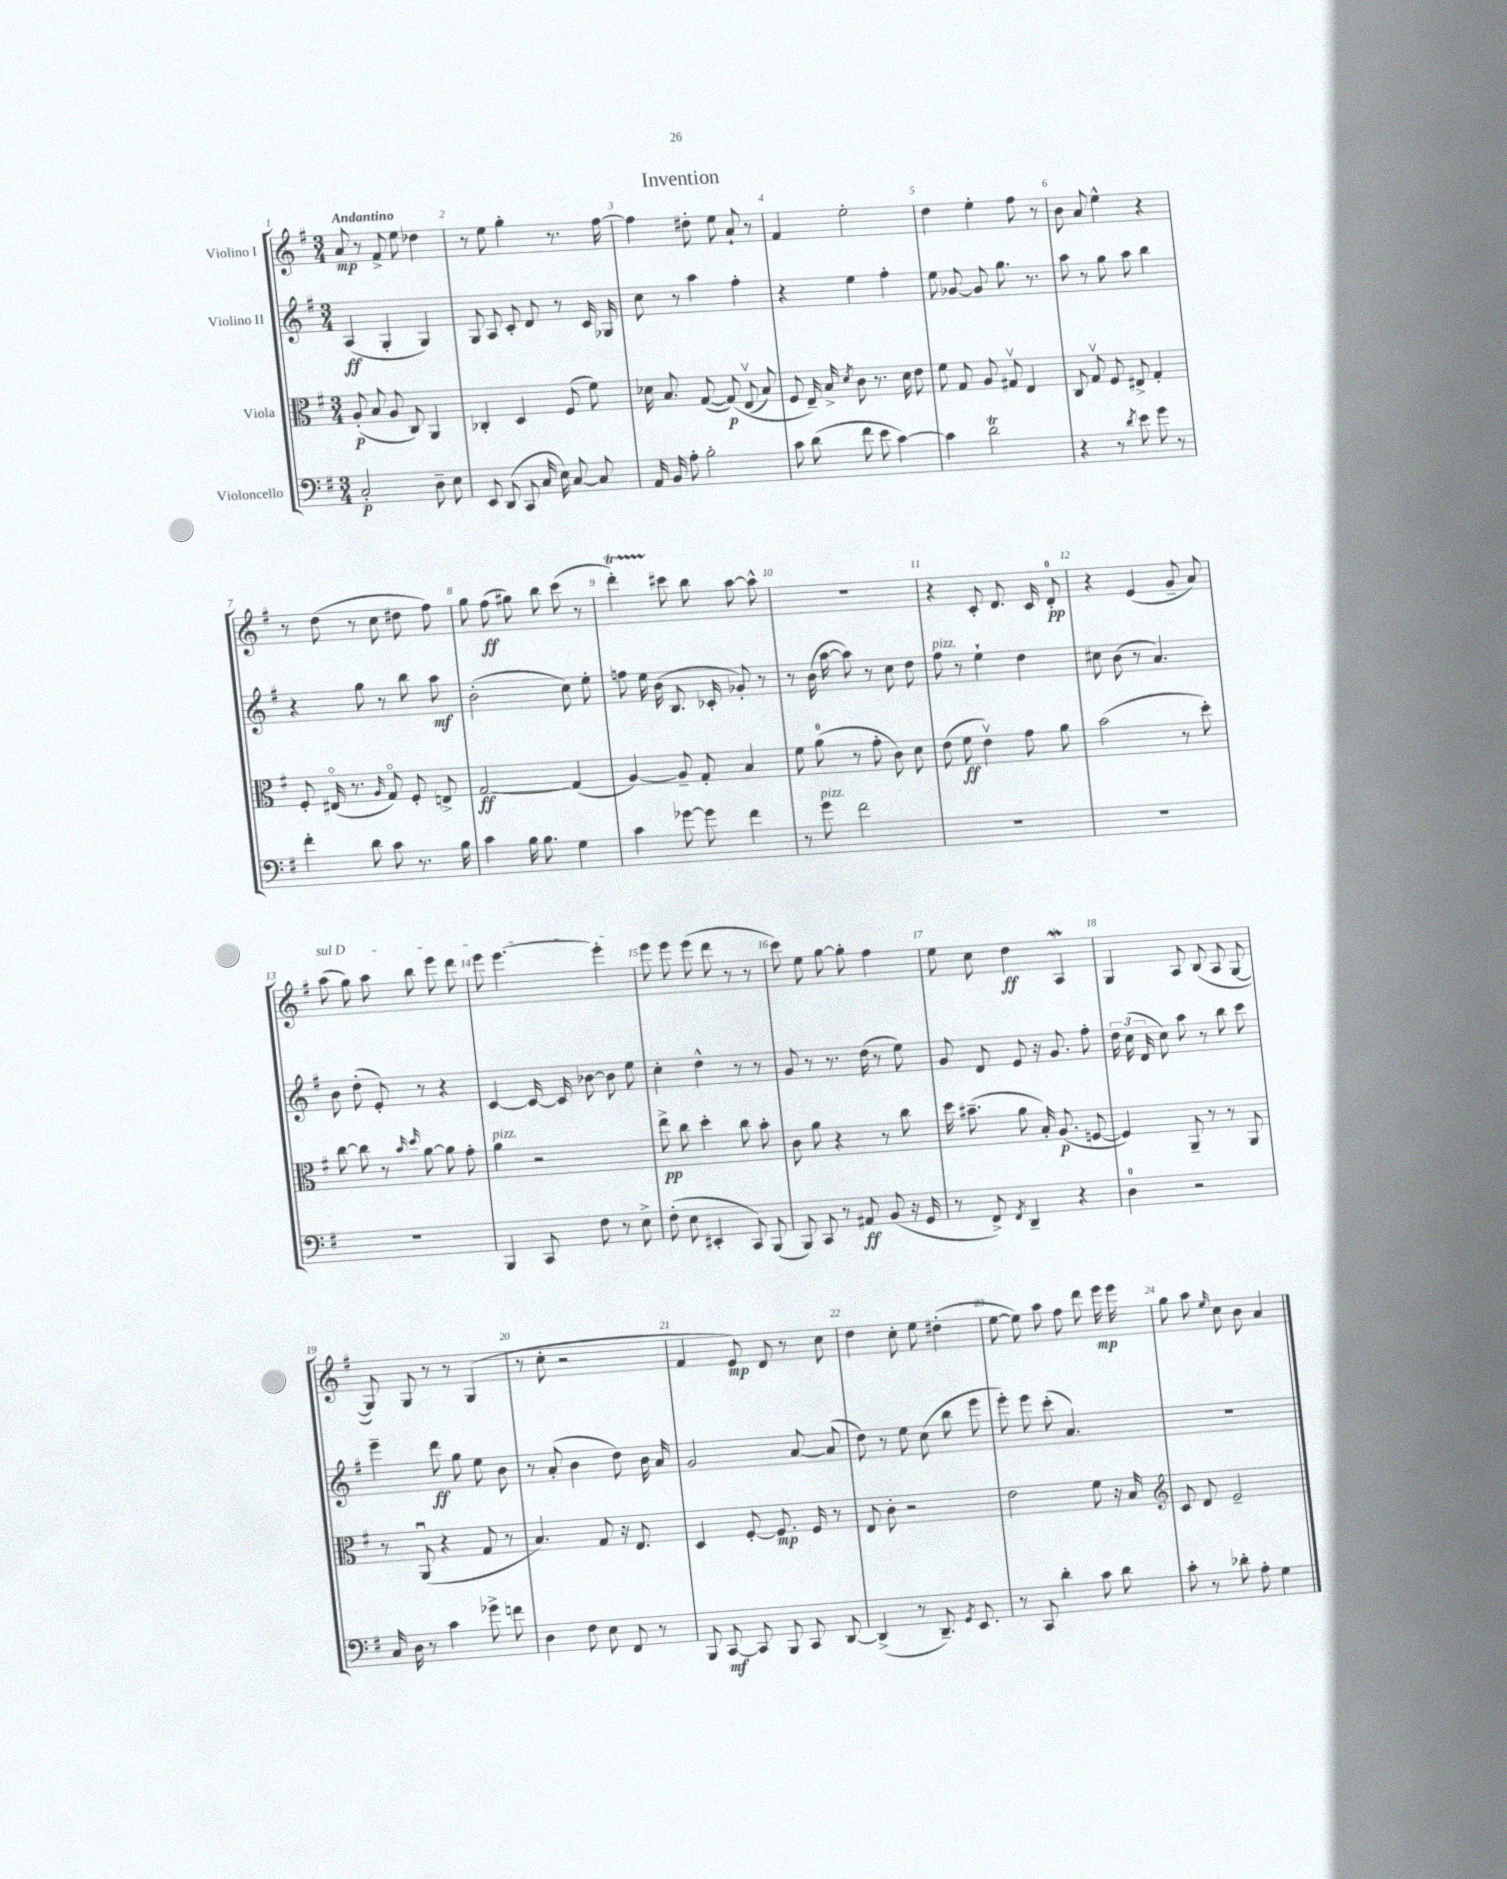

**kern	**kern	**kern	**kern
*staff4	*staff3	*staff2	*staff1
*clefF4	*clefC3	*clefG2	*clefG2
*k[f#]	*k[f#]	*k[f#]	*k[f#]
*M3/4	*M3/4	*M3/4	*M3/4
2C'	(8A'	(4A	8a
.	8B	.	8r
.	8A	4G'	8f#^
.	8C)	.	8ee
8D~	4AA	4G)	4dd-
8E	.	.	.
=	=	=	=
8EE	4C-'	8G	8r
(8DD	.	8A	8ee
8CC	4D	8c'	4gg'
16C	.	8d	.
16E)	.	.	.
[8C	(8F#	8r	8.r
8C]	8f#)	16c	.
.	.	16G-	[16ff#
=	=	=	=
16AA	16d-	8cc	4ff#]
16BB	8.B	.	.
8A'	.	8r	.
2B'	([8G	4aa	8dd#'
.	&(8G])	.	8ee
.	(8Ev	4ff#'	8a`
.	8B)	.	8r
=	=	=	=
8c	8F#	4r	4f#
(8d	16E~&)	.	.
.	16B^	.	.
.	8qd	.	.
8f#	8c	4ee	2ee'
8e	8.r	.	.
[4c)	.	4ff#'	.
.	16d	.	.
.	8e	.	.
=	=	=	=
4c]	8f#	8ee	4dd
.	8G	[8g-	.
2d	8A	8g-]	4ee'
.	8G#v	8.gg	.
.	4E	.	8ff#
.	.	8.r	.
.	.	.	8r
=	=	=	=
4r	8C	8aa	8b
.	8Gv	8r	8a
8r	8F#	8gg	4ee^^
8qd	.	.	.
8e	8E#^	8aa	.
8g	4G'	4bb	4r
8r	.	.	.
=	=	=	=
4f#'	8F#'	4r	8r
.	(16E#o	.	(8dd
.	8.r	.	.
8d	.	8gg	8r
.	16qqA	.	.
8c	8Go)	8r	8cc
8.r	8F#'	8bb	8dd#
.	8E^	8aa	8ff#)
16B	.	.	.
=	=	=	=
4c	[2G	(2b'	8gg
.	.	.	(8ff#
16B	.	.	8gg#)
8.B	.	.	.
.	.	.	8bb
4G	(4G]	8cc)	(8ccc
.	.	8ee'	8r
=	=	=	=
4c	[4A)	8ff	4ddd')
.	.	16ee	.
.	.	(16b	.
[8g-	8A~]	8.B	8ccc#
8g-]	8G'	.	8bb
.	.	16c-'	.
4f#	4B	8g-')	[8aa
.	.	8r	8aa^^]
=	=	=	=
8r	8f#	8r	2.r
8g	(8a	(16b	.
.	.	[16aa	.
2f#	8r	8aa])	.
.	8g'	8r	.
.	8c)	8cc	.
.	8d	8dd	.
=	=	=	=
2.r	(8e	8ff#	4r
.	8f#	8r	.
.	4ev)	4ee`	8c'
.	.	.	8.d
.	8g	4dd	.
.	.	.	16c
.	8a	.	8d'
=	=	=	=
2.r	(2b	8cc#	4r
.	.	(8b	.
.	.	8r	(4e
.	.	4.a)	.
.	8r	.	8g~
.	8dd')	.	8a)
=	=	=	=
2.r	[8cc	8b	(8aa
.	8cc]	(8dd'	8gg)
.	8r	8e')	8aa
.	16qqb	.	.
.	16qqdd	.	.
.	[8a	8r	8bb
.	8a]	4r	8eee
.	8g'	.	8ddd
=	=	=	=
4BBB	4a	[4c	8eee
.	.	.	[4.eee
8CC	2r	16c_	.
.	.	16c]	.
8F#	.	[8b-	.
8r	.	8b-]	4eee']
8E^	.	8ee	.
=	=	=	=
(8F#'	8ee^	4cc'	8eee
8E	8cc	.	8eee
4EE#'	4dd'	4dd^^	(8eee
.	.	.	8ddd
8CC)	8cc	8r	8r
(8BBB	8b'	8r	8r
=	=	=	=
8BBB)	8c	8g	8ccc)
8CC	8a	8r	8ee
8r	4r	8.r	[8gg
8AA#	.	.	8gg']
.	.	(16dd	.
(8BB	8r	8r	4ff#
16r	8cc	8ee)	.
16GG	.	.	.
=	=	=	=
8r	16dd	8g	8ee
.	(8.b#~	.	.
8FF#^)	.	8d	8cc
8qFF#	.	.	.
4DD~	8a	8e	4dd
.	16B')	16r	.
.	(8.A	8.g	.
4r	.	.	4A
.	[8F	8ff#'	.
=	=	=	=
4D	4F])	24dd	4G
.	.	(24cc	.
.	.	24d	.
.	.	8cc)	.
2r	8AA~	8aa	8A
.	8r	8r	(8B
.	8r	8bb	8A
.	8AA	8ccc	[8G
=	=	=	=
16C	8r	4eee~	8G])
16D	.	.	.
8r	(8AAu	.	8G
4c	4r	8ddd	8r
.	.	8gg	8r
8g-^	8G	8ee	(4G
8f	8r	8b	.
=	=	=	=
4D	4.B)	8r	8r
.	.	(8a'	8cc'
8F#	.	4b	2r
8E	8G	.	.
8FF#	16r	8dd)	.
.	8.E	.	.
8r	.	16b	.
.	.	16a	.
=	=	=	=
8BBB	4D	2g	4f#
[8CC	.	.	.
8CC]	[8F#'	.	8e)
8BBB	8.F#]	.	8d
8CC	.	[8a	8r
.	16F#	.	.
[8DD	8r	(8a]	8cc
=	=	=	=
(4DD^]	8E	8dd)	4dd
.	8c'	8r	.
8r	2r	8ee	8cc'
8.DD~)	.	(8cc	8ee
.	.	8bb	(4dd#'
8qGG	.	.	.
8.EE	.	.	.
.	.	8eee	.
=	=	=	=
8r	2e	8eee')	[8ee
8CC	.	8eee	8ee])
4d'	.	(8ccc'	8aa
.	.	4.a)	8ff#
8c	8f#	.	8ddd
8d	16r	.	16eee
.	16B	.	16eee
=	=	=	=
*	*clefG2	*	*
8c'	8c	2.r	8gg
8r	8d	.	8aa
.	.	.	16qqee
8d-'	2e~	.	8cc
8A'	.	.	8b
4G	.	.	4a
==	==	==	==
*-	*-	*-	*-
